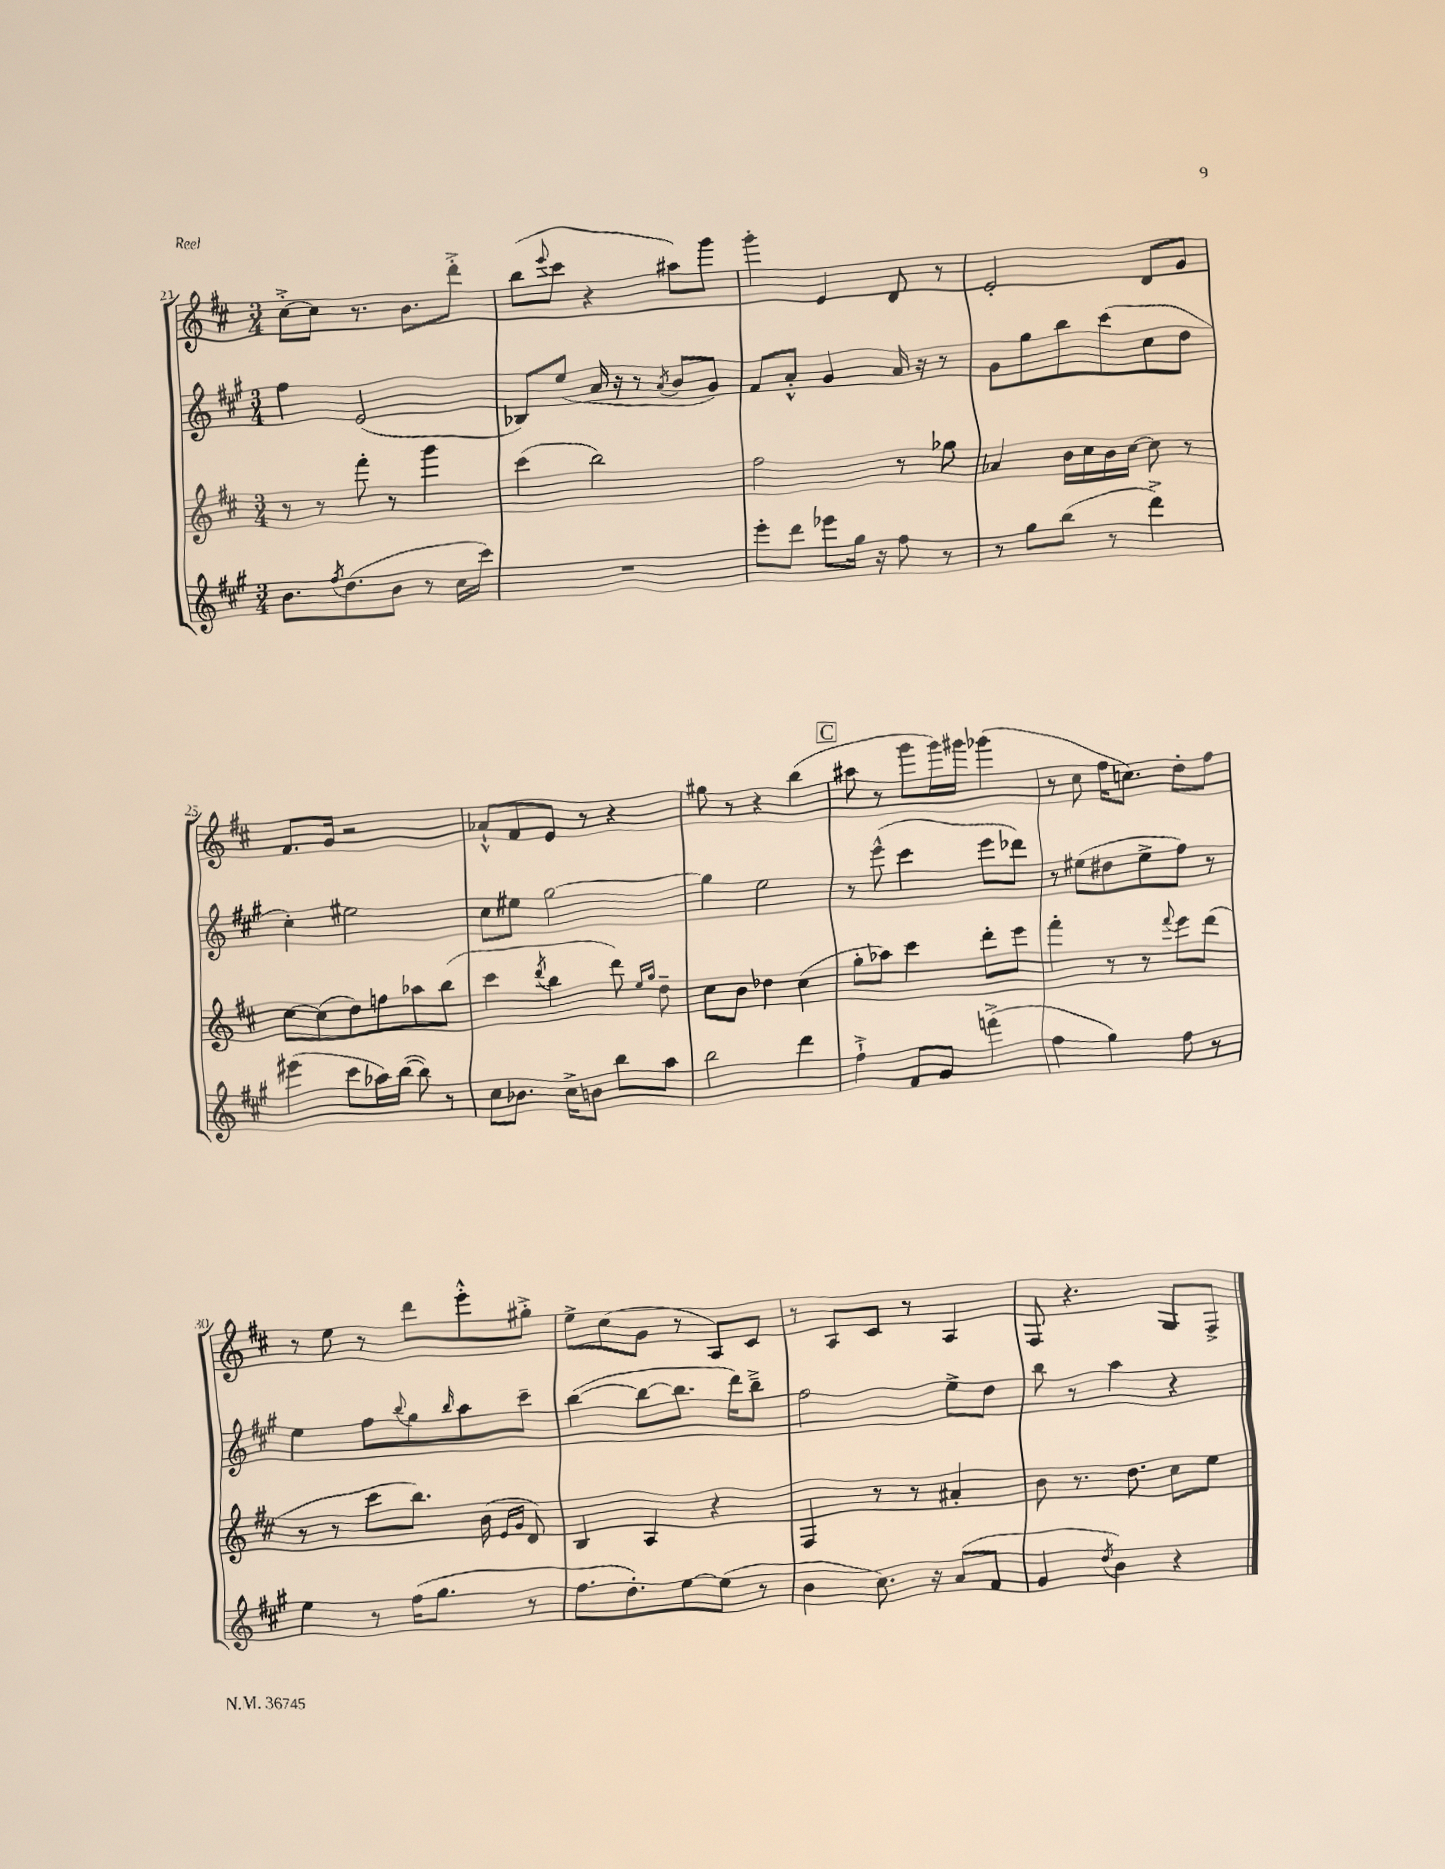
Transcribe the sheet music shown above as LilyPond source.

<<
\new StaffGroup <<
\new Staff = "s0" {
    \clef treble \key d \major \numericTimeSignature \time 3/4
    cis''8~-.-> cis''8 r8. b'8. d'''8-.-> |
    b''8( \appoggiatura { e'''8 } cis'''8 r4 ais''8) g'''8 |
    g'''4-. e'4 d'8 r8 |
    e'2-. d'8 g'8 |
    fis'8. g'16 r2 |
    aes'8-!-^ fis'8 e'8 r8 r4 |
    gis''8 r8 r4 b''4( |
    \mark \markup { \box "C" } ais''8 r8 g'''8 g'''16) gis'''16 ges'''4( |
    r8 cis''8 fis''16 c''8.) d''8-. fis''8 |
    r8 e''8 r8 d'''8 e'''8-.-^ gis''8-.-> |
    e''8-> cis''8( g'8 r8 a8) cis'8 |
    r8 a8 cis'8 r8 a4 |
    fis8 r4. g8 fis8-> \bar "|." |
}
\new Staff = "s1" {
    \clef treble \key a \major \numericTimeSignature \time 3/4
    fis''4 e'2( |
    bes8) e''8( a'16 r16 r8 \acciaccatura { a'8 } b'8 gis'8) |
    fis'8 a'8-.-^ gis'4 a'16 r16 r8 |
    gis'8 gis''8 b''8 cis'''8( cis''8 d''8 |
    cis''4-.) eis''2 |
    cis''8 eis''8 gis''2~ |
    gis''4 e''2 |
    \mark \markup { \box "C" } r8 e'''8-^( cis'''4 e'''8 des'''8) |
    r8 eis''8( dis''8 eis''8-> fis''8) r8 |
    e''4 fis''8 \appoggiatura { b''8 } gis''8 \grace { b''16 } a''8 cis'''8-- |
    b''4~( b''8~ b''8. d'''16) b''8---> |
    fis''2 e''8-> d''8 |
    b''8 r8 a''4 r4 \bar "|." |
}
\new Staff = "s2" {
    \clef treble \key d \major \numericTimeSignature \time 3/4
    r8 r8 fis'''8-. r8 g'''4 |
    cis'''4( b''2) |
    fis''2 r8 ges''8 |
    aes'4 b'16 cis''16 b'16 cis''16~ cis''8 r8 |
    cis''8~ cis''8( d''8) f''8 aes''8 b''8( |
    cis'''4 \acciaccatura { d'''8 } b''4 d'''8) \grace { e''16 g''16 } d''8-- |
    cis''8 b'8 des''4 cis''4( |
    \mark \markup { \box "C" } g''8-. aes''8) cis'''4 d'''8-. e'''8 |
    fis'''4-. r8 r8 \appoggiatura { fis'''8 } e'''8 d'''8( |
    r8 r8 cis'''8 b''8.) b'16( \grace { e'16 g'16 } d'8) |
    b4 a4 r4 |
    fis4 r8 r8 ais'4-. |
    b'8 r8. d''8. cis''8 e''8 \bar "|." |
}
\new Staff = "s3" {
    \clef treble \key a \major \numericTimeSignature \time 3/4
    b'8. \acciaccatura { fis''8 } d''8.( b'8 r8 cis''16 cis'''16) |
    R2. |
    e'''8-. d'''8 ees'''8 gis''16 r16 fis''8 r8 |
    r8 gis''8 b''8( r8 d'''4->) |
    eis'''4( cis'''8 aes''16) b''16~( b''8) r8 |
    cis''8 bes'8. cis''16-> b'8 b''8 a''8 |
    b''2 d'''4 |
    \mark \markup { \box "C" } fis''4-!-> fis'8 gis'8 f'''4->( |
    fis''4 gis''4) fis''8 r8 |
    e''4 r8 fis''16( gis''8. r8 |
    fis''8. d''8.-.) e''8~ e''8( r8 |
    b'4 cis''8.) r16 a'8( fis'8 |
    gis'4 \acciaccatura { d''8 } b'4) r4 \bar "|." |
}
>>
>>
\layout { \context { \Score currentBarNumber = #21 } }
